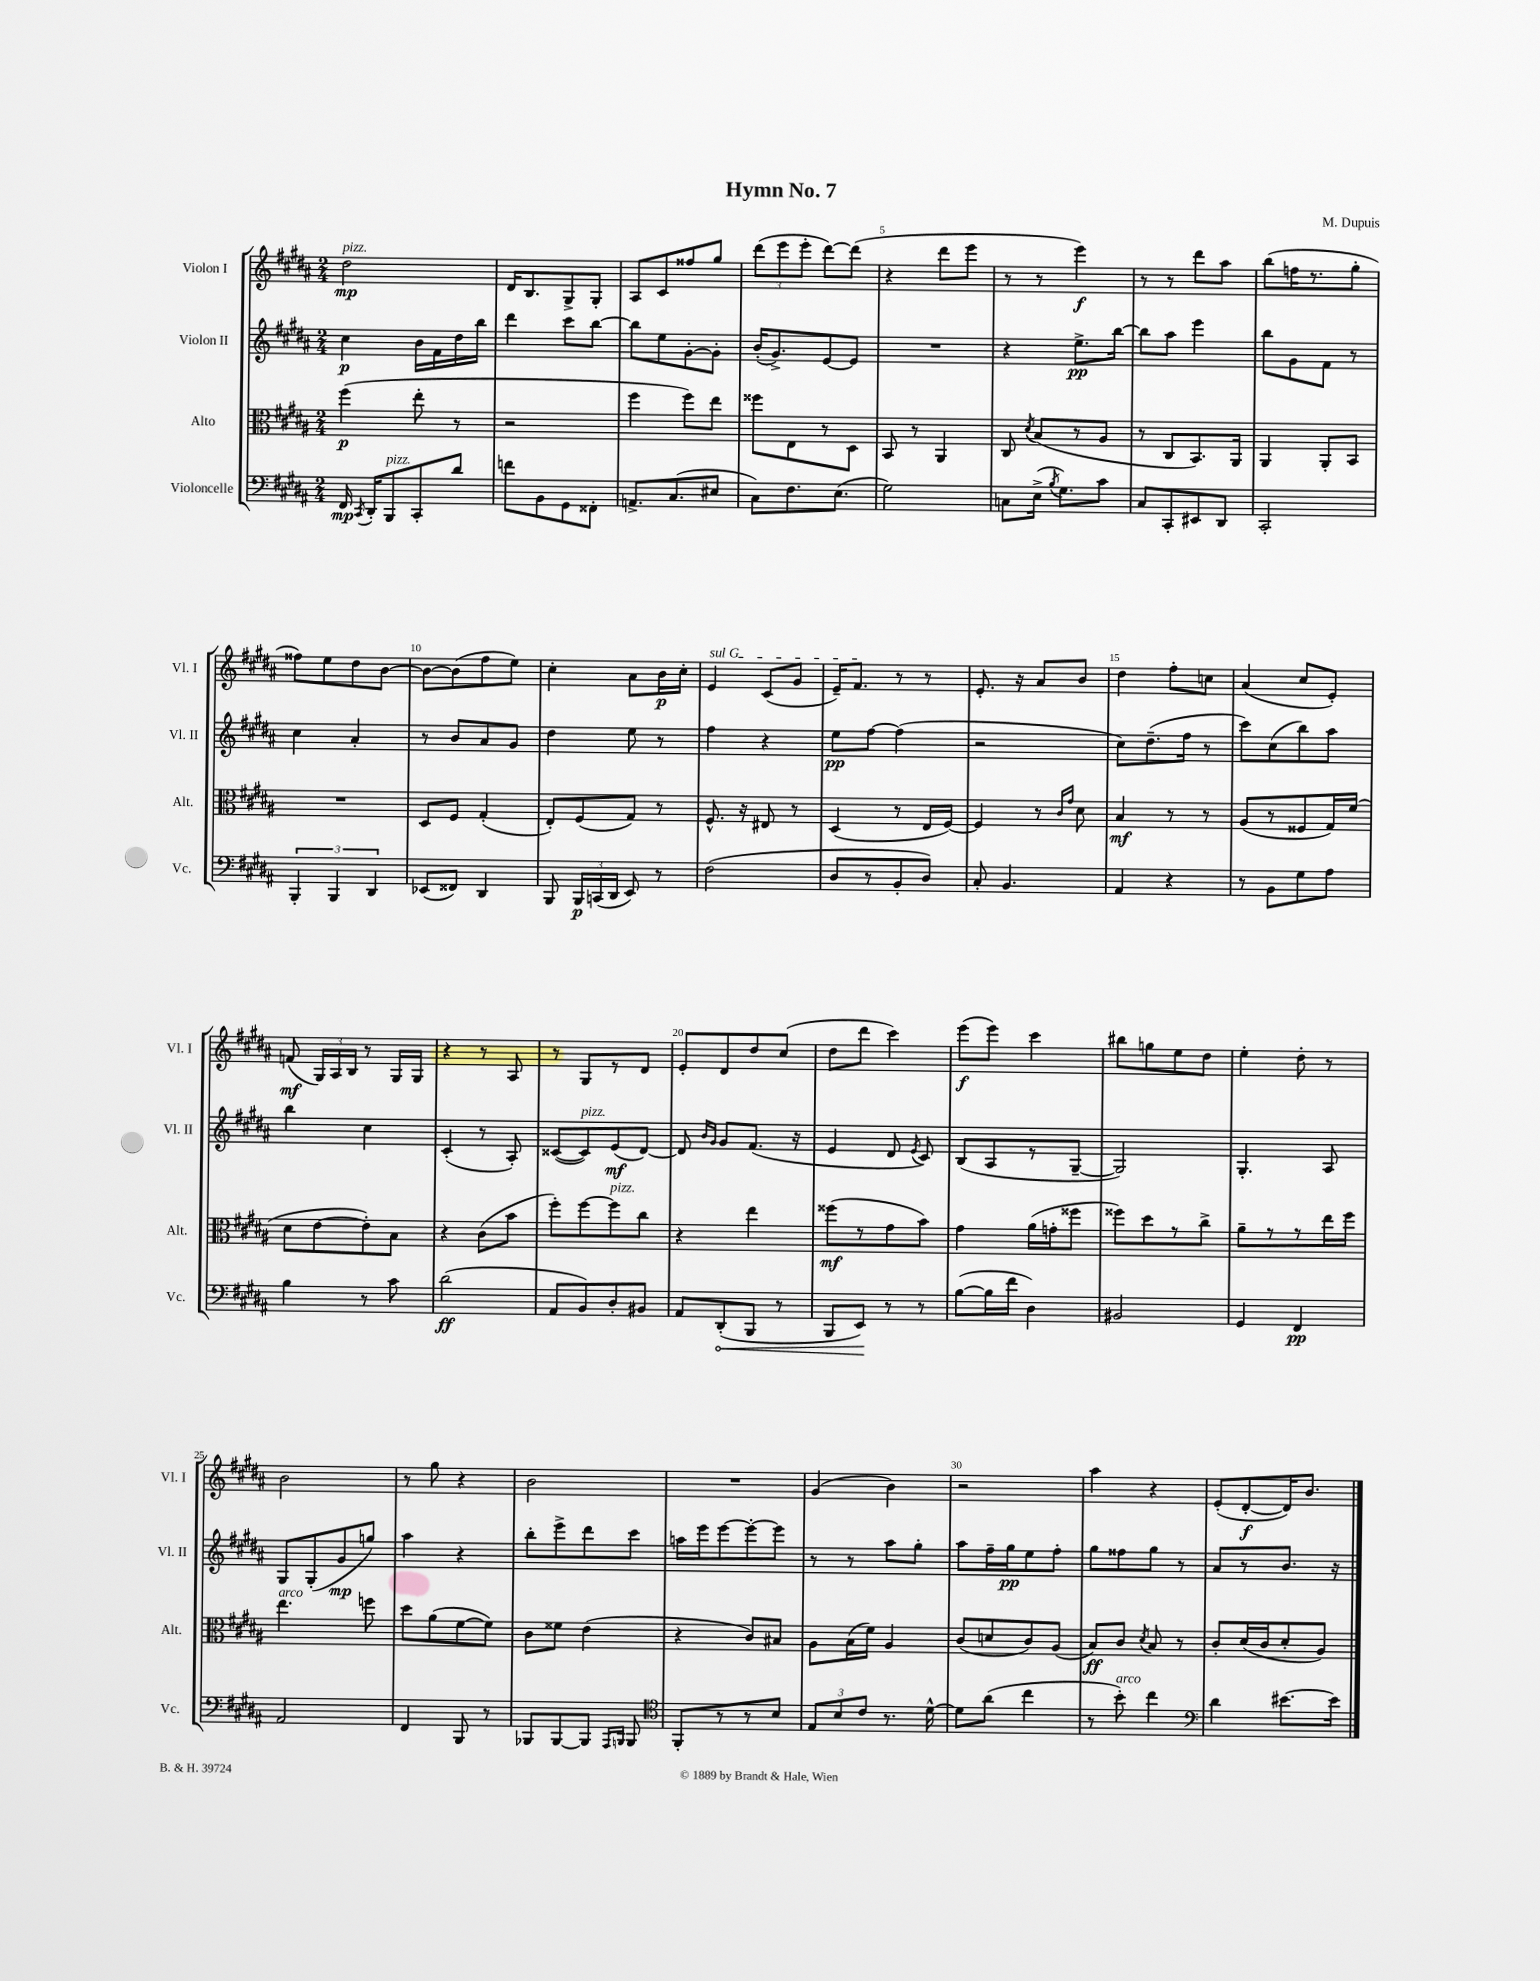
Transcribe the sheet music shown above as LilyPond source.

\header { title = "Hymn No. 7" composer = "M. Dupuis" }
<<
\new StaffGroup <<
\new Staff = "s0" \with { instrumentName = "Violon I" shortInstrumentName = "Vl. I" } {
    \clef treble \key b \major \numericTimeSignature \time 2/4
    \autoBeamOff dis''2\mp^\markup { \italic "pizz." } |
    dis'16[ b8. gis8-> gis8]-. |
    ais8[ cis'8 fisis''8 gis''8] |
    \tuplet 3/2 { dis'''8[( e'''8 e'''8]-. } dis'''8[~) dis'''8]( |
    r4 dis'''8[ e'''8] |
    r8 r8 e'''4\f) |
    r8 r8 dis'''8[ ais''8] |
    b''8[( f''16 r8. gis''8]-. |
    fisis''8[) e''8 dis''8 b'8]~ |
    b'8[~ b'8( fis''8 e''8]) |
    cis''4-. ais'8[ b'16\p cis''16]-. |
    \once \override TextSpanner.bound-details.left.text = \markup { \italic "sul G" } e'4\startTextSpan cis'8[( gis'8] |
    e'16[--) fis'8.]\stopTextSpan r8 r8 |
    e'8.-. r16 ais'8[ b'8] |
    dis''4 fis''8[-. c''8] |
    ais'4( cis''8[ e'8]-.) |
    f'8\mf( \tuplet 3/2 { gis16[) ais16 b16] } r8 gis16[ gis16] |
    r4 r8 ais8 |
    r8 gis8[ r8 dis'8] |
    e'8[-. dis'8 dis''8 cis''8]( |
    dis''8[ dis'''8] cis'''4) |
    e'''8[\f( e'''8]) cis'''4 |
    bis''8[ g''8 e''8 dis''8] |
    e''4-. dis''8-. r8 |
    b'2 |
    r8 gis''8 r4 |
    b'2 |
    R2 |
    gis'4( b'4) |
    r2 |
    ais''4 r4 |
    e'8[-.( dis'8~-.\f dis'16) b'8.] \bar "|." |
}
\new Staff = "s1" \with { instrumentName = "Violon II" shortInstrumentName = "Vl. II" } {
    \clef treble \key b \major \numericTimeSignature \time 2/4
    \autoBeamOff cis''4\p b'16[ fis'16 dis''16 b''16] |
    dis'''4 cis'''8[ b''8]~ |
    b''8[ e''8 gis'8~-. gis'8]-. |
    b'16[-.( gis'8.->) e'8~ e'8] |
    R2 |
    r4 e''8.[->\pp b''16]~ |
    b''8[ ais''8] e'''4 |
    b''8[ gis'8 fis'8] r8 |
    cis''4 ais'4-. |
    r8 b'8[ ais'8 gis'8] |
    dis''4 e''8 r8 |
    fis''4 r4 |
    e''8[\pp fis''8]~ fis''4( |
    r2 |
    cis''8[) dis''8.--( fis''16] r8 |
    cis'''8[) cis''8( b''8) ais''8] |
    b''4 cis''4 |
    cis'4-.( r8 ais8-.) |
    cisis'8[~( cisis'8^\markup { \italic "pizz." }) e'8\mf( dis'8]~) |
    dis'8 \grace { b'16[ gis'16] } gis'8[ fis'8.]( r16 |
    e'4 dis'8 \acciaccatura { e'8 } cis'8) |
    b8[( ais8 r8 gis8]~-- |
    gis2) |
    gis4.-. ais8 |
    gis8[ gis8-.( gis'8\mp g''8]) |
    ais''4 r4 |
    b''8[-. e'''8-> dis'''8 cis'''8] |
    a''16[ e'''16 e'''8~ e'''8~-. e'''8] |
    r8 r8 ais''8[ gis''8]-. |
    ais''8[ fis''16-- gis''16\pp e''8 fis''8]-. |
    gis''8[ fisis''8 gis''8] r8 |
    ais'8[ r8 b'8.] r16 \bar "|." |
}
\new Staff = "s2" \with { instrumentName = "Alto" shortInstrumentName = "Alt." } {
    \clef alto \key b \major \numericTimeSignature \time 2/4
    \autoBeamOff fis''4\p( e''8-. r8 |
    r2 |
    fis''4 fis''8[) e''8] |
    fisis''8[ e8 r8 dis8] |
    b,8 r8 ais,4 |
    cis8 \acciaccatura { dis'8 } b8[( r8 ais8] |
    r8 cis8[ b,8.) ais,16] |
    ais,4 ais,8[-. b,8] |
    R2 |
    dis8[ fis8] gis4-.( |
    e8[-.) fis8( gis8]) r8 |
    fis8.-^ r16 eis8 r8 |
    dis4( r8 e16[ fis16]~) |
    fis4 r8 \grace { cis'16[ gis'16] } dis'8 |
    b4\mf r8 r8 |
    ais8[( r8 fisis8 gis16) fis'16]( |
    dis'8[ e'8~ e'8-.) b8] |
    r4 cis'8[( b'8] |
    fis''8[-.) fis''8~ fis''8^\markup { \italic "pizz." } cis''8] |
    r4 e''4 |
    fisis''8[\mf( r8 gis'8 b'8]) |
    gis'4 ais'16[( g'16-. fisis''8] |
    fisis''8[) dis''8 r8 cis''8]-> |
    ais'8[-- r8 r8 e''16 fis''16] |
    e''4.^\markup { \italic "arco" } f''8 |
    dis''8[ ais'8( fis'8~ fis'8]) |
    cis'8[ fisis'8] e'4( |
    r4 cis'8[) bis8] |
    ais8[ b16( fis'16]) ais4 |
    cis'8[( d'8 cis'8) ais8]( |
    b8[\ff) cis'8] \acciaccatura { dis'8 } b8 r8 |
    cis'8[-. dis'16( cis'16 dis'8-. ais8]) \bar "|." |
}
\new Staff = "s3" \with { instrumentName = "Violoncelle" shortInstrumentName = "Vc." } {
    \clef bass \key b \major \numericTimeSignature \time 2/4
    \autoBeamOff fis,16\mp \acciaccatura { cis,8 } dis,16[-. b,,8^\markup { \italic "pizz." } cis,8-. dis'8] |
    f'8[ b,8 gis,8 fisis,8]-. |
    a,8.[-> cis8.( eis8] |
    cis8[) fis8. e8.]( |
    gis2) |
    c8[ e16]->( \acciaccatura { b8 } gis8.[) cis'8] |
    cis8[ cis,8-. eis,8 dis,8] |
    cis,2-. |
    \tuplet 3/2 { b,,4-. b,,4 dis,4 } |
    ees,8[( fisis,8]) dis,4 |
    b,,8 \tuplet 3/2 { b,,16[\p c,16( dis,16] } e,8) r8 |
    fis2( |
    dis8[ r8 b,8-. dis8]) |
    cis8-. b,4. |
    ais,4 r4 |
    r8 b,8[ gis8 ais8] |
    b4 r8 cis'8 |
    dis'2\ff( |
    ais,8[ b,8) dis8-. bis,8] |
    ais,8[ \once \override Hairpin.circled-tip = ##t dis,8-.\<( b,,8] r8 |
    b,,8[ e,8]\!) r8 r8 |
    b8[~( b16 fis'16] dis4) |
    bis,2 |
    gis,4 fis,4\pp |
    ais,2 |
    fis,4 b,,8 r8 |
    bes,,8[ bes,,8~ bes,,8] \grace { ais,,16[ b,,16] } b,,8 |
    \clef tenor fis,8[-. r8 r8 b8] |
    \tuplet 3/2 { e8[ b8 cis'8] } r8. dis'16~-^ |
    dis'8[ ais'8]( cis''4 |
    r8 b'8-.^\markup { \italic "arco" }) cis''4 |
    \clef bass dis'4 eis'8.[~ eis'16] \bar "|." |
}
>>
>>
\layout { \context { \Score \override BarNumber.break-visibility = ##(#f #t #t) barNumberVisibility = #(every-nth-bar-number-visible 5) } }
